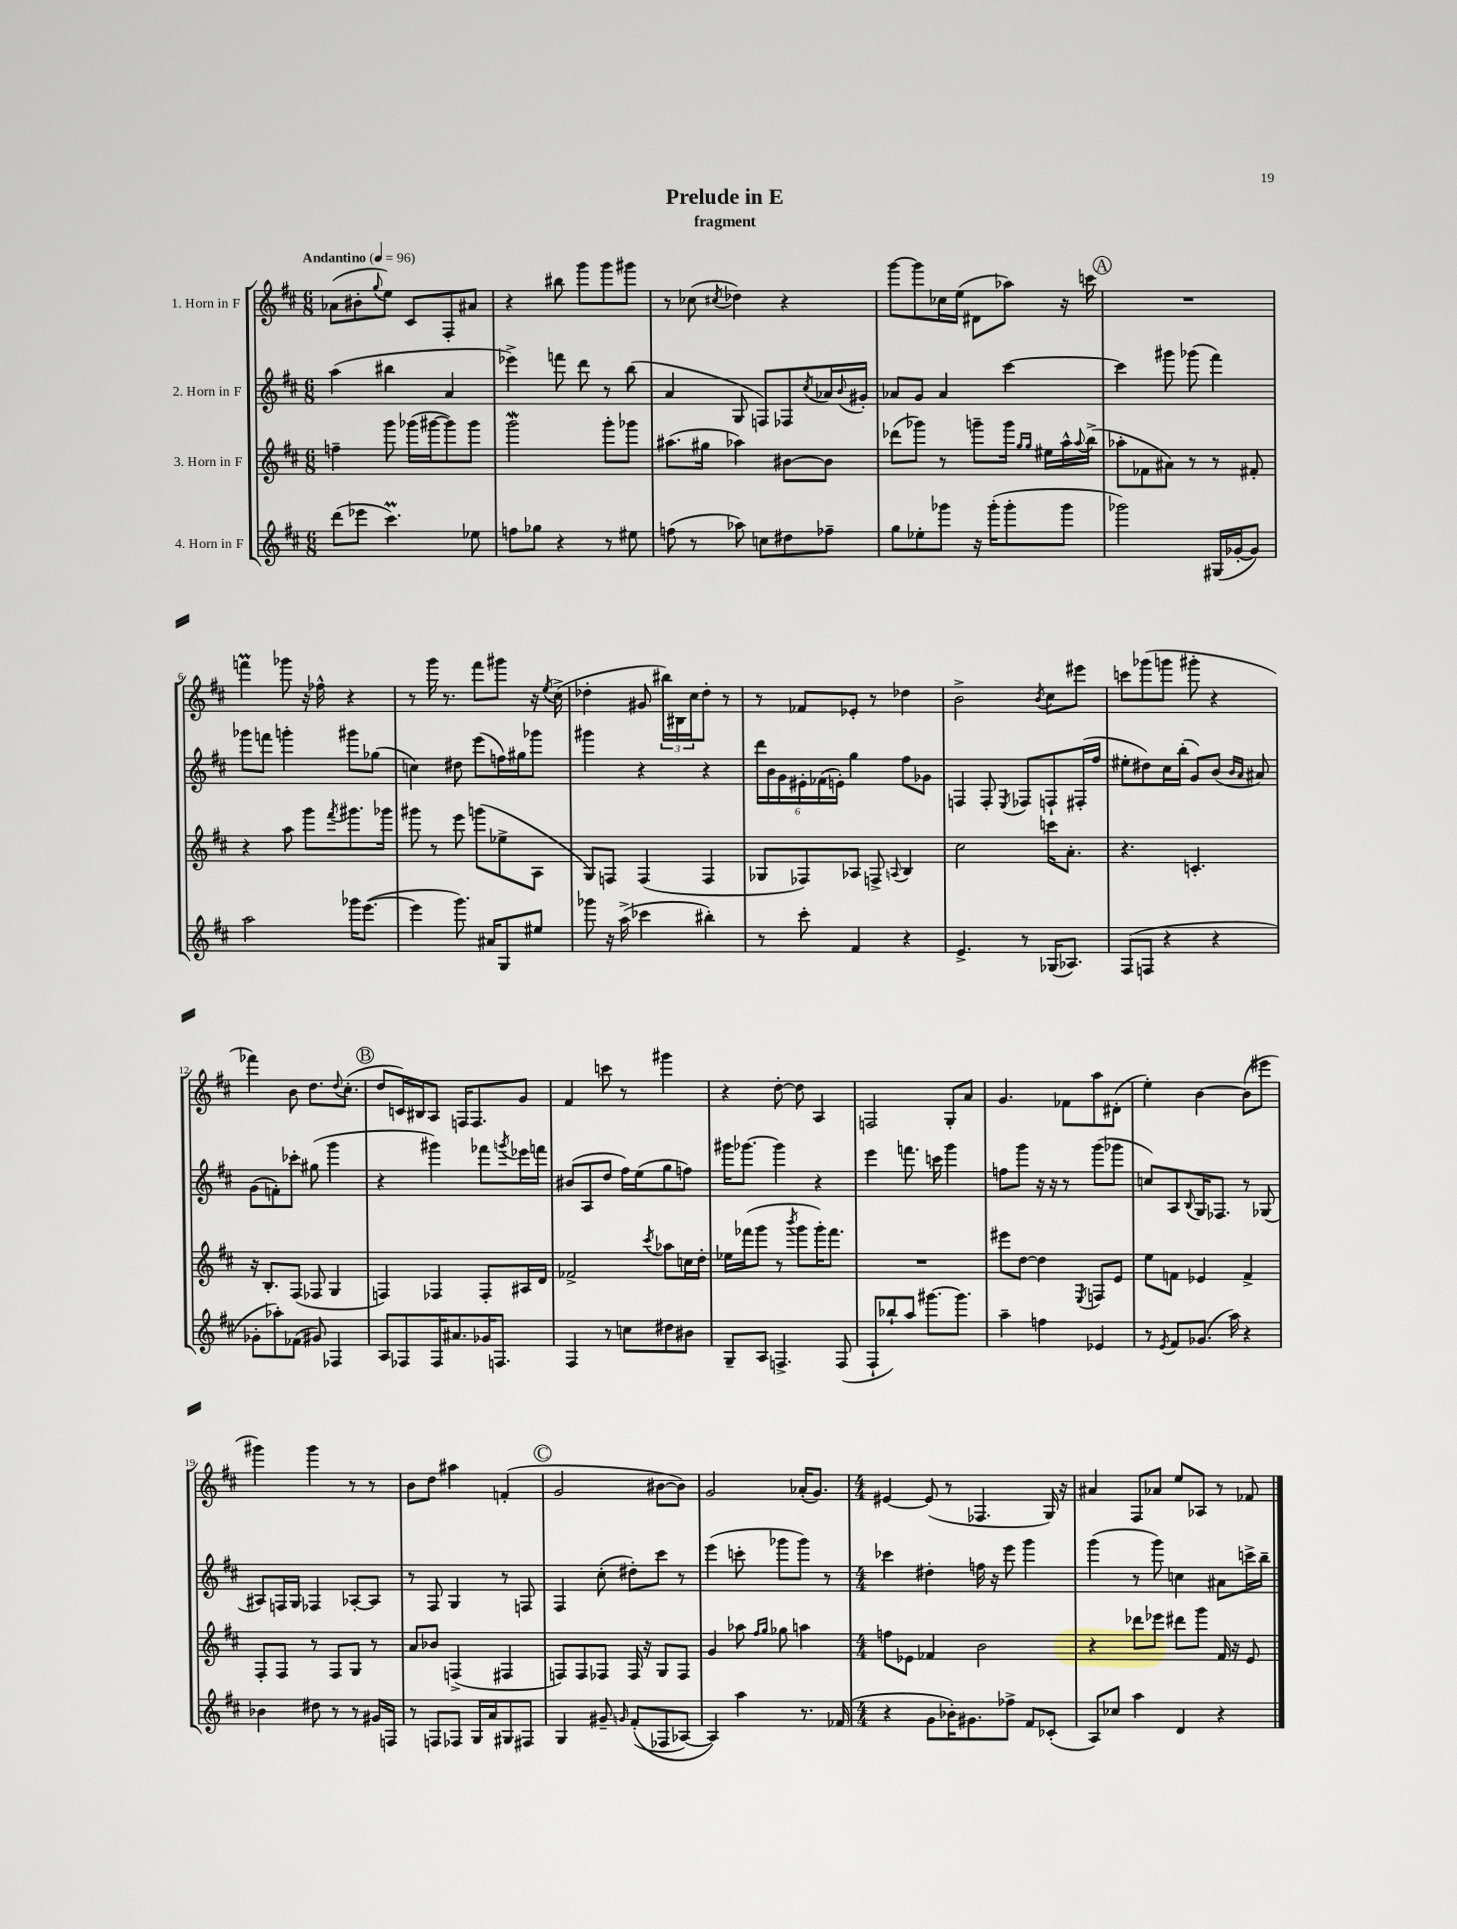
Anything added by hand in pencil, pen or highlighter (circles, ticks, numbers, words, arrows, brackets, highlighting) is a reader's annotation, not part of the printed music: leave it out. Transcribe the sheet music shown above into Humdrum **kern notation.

**kern	**kern	**kern	**kern
*part4	*part3	*part2	*part1
*staff4	*staff3	*staff2	*staff1
*I"4. Horn in F	*I"3. Horn in F	*I"2. Horn in F	*I"1. Horn in F
*clefG2	*clefG2	*clefG2	*clefG2
*k[f#c#]	*k[f#c#]	*k[f#c#]	*k[f#c#]
*M6/8	*M6/8	*M6/8	*M6/8
*MM96	*MM96	*MM96	*MM96
=1	=1	=1	=1
!	!	!	!LO:TX:a:B:t=Andantino
(8ddd\L	4ffn~\	(4aa\	(8a-X\L
8eee-X\J	.	.	8b#X'\
.	.	.	8qqgg/
4.ccc#m\)	8ggg\	4bb#X\	8ee\J)
.	(16ggg-X\LL	.	8c#/L
.	[16ggg#X\J	.	.
.	8ggg#\])	4a/	8F#'/
8ee-X\	8ggg#\J	.	8a#X/J
=2	=2	=2	=2
8ffn\L	2gggw\	4eee-X^\)	4r
8gg-X\J	.	.	.
4r	.	8fffn\	8bb#X\
.	.	8ddd\	8ggg\L
8r	8ggg'\L	8r	8ggg\
8ee#X\	8ggg-X\J	(8bb\	8ggg#X\J
=3	=3	=3	=3
(8ffn\	(8.aa#X\L	4a/	8r
8r	.	.	(8cc-X\
.	16gg#X\Jk	.	.
.	.	.	8qcc#X/
8aa-X\)	4aa-X\)	8G/	4dd-X\)
8ccn\L	.	8Fn/L)	.
8dd#X\	[8b#X\L	8F-X/	4r
.	.	8qcc#/	.
8ff-X~\J	8b#\J]	16a-X/L	.
.	.	8qqb/	.
.	.	16g#X'/JJ	.
=4	=4	=4	=4
8gg\L	(8ddd-X\L	8a-X/L	[8ggg\L
8ee-X'\	8ggg-X\J)	8g/J	8ggg\]
8ggg-X\J	8r	4a-/	16cc-X\L
.	.	.	(16ee\JJ
16r	8gggn~\L	.	8d#X\L
(16ggg-'\KL	.	.	.
8ggg-'\	16ggg\Jk	[4ccc#\	8aa-X\J)
.	16qqgg/LL	.	.
.	16qqgg/JJ	.	.
.	16ee#X\LL	.	.
8ggg-\J	16aa^^\	.	16r
.	8qqaa/	.	.
.	(16bb^\JJ	.	16cccn\
!!LO:REH:place=s1:t=A
=5	=5	=5	=5
2ggg-X\)	8aa-X'\L	4ccc#\]	2.r
.	8f-X\	.	.
.	8a#X\J)	8ggg#X\	.
.	8r	(8ggg-X\	.
(16G#X/LL	8r	4fff#\)	.
[16g-X'/J	.	.	.
8g-/J])	8f#X'/	.	.
!!LO:LB:g=z
=6	=6	=6	=6
2aa\	4r	8ggg-X\L	4fffnM\
.	.	8fffn\J	.
.	8aa\	4gggn'\	8ggg-X\
.	8ggg\L	.	16r
.	.	.	16ff-X^^\
.	8qfff#/	.	.
16ggg-X\KL	8.ggg#X\	8ggg#X\L	4r
([8.eee\J	.	.	.
.	.	(8gg-X\J	.
.	16ggg-X\Jk	.	.
=7	=7	=7	=7
4eee\]	8ggg#X\	4ccn\)	8r
.	8r	.	16ggg\
.	.	.	8.r
8.ggg\)	8eee\	8dd#X\	.
.	(8gggn\L	(8eee\L	8fff#\L
16a#X/KL	.	.	.
8G/	8ee-X^\	16ffn\L)	8ggg#X\J
.	.	16gg#X\J	.
8ee#X/J	8A\J	8ggg-X\J	16r
.	.	.	8qee/
.	.	.	(16cc#^\
=8	=8	=8	=8
8ggg-X\	8G/L)	4ggg#X\	4dd-X'\
16r	8Fn/J	.	.
(16aa^\	.	.	.
4ccc-X\	(4F/	4r	8g#X/
.	.	.	24bb#X\LL)
.	.	.	24B#X\
.	.	.	24cc#\J
4bb#X'\)	4F/	4r	8dd-'\J
.	.	.	8r
=9	=9	=9	=9
8r	8G-X/L	24ddd\LL	8r
.	.	24b\	.
.	.	24g\	.
8ccc#'\	8F-X/)	24e#X'\	8f-X/L
.	.	(24f-X\	.
.	.	24en'\JJ)	.
4f#/	8A-X/J	4gg\	8e-X'/J
.	8Fn^/	.	8r
.	8qqAn/	.	.
4r	4B/	8ff#\L	4dd-X\
.	.	8g-X\J	.
=10	=10	=10	=10
4.e^/	2cc#\	4Fn/	2b^\
.	.	8F'/	.
.	.	8qE/	.
8r	.	8F-X/L	.
.	.	.	8qb/
(16G-X/KL	16cccn\KL	8Fn`/	8cc#\L
8.A-X/J)	8.a'\J	.	.
.	.	(16F#X'/L	8eee#X\J
.	.	16ff#/JJ	.
=11	=11	=11	=11
(8F#/L	4.r	8ee#X'\L	8cccn\L
8Fn/J	.	8dd#X\)	(8ggg-X\
4r	.	16cc#\L	8gggn\J
.	.	(16bb'\JJ	.
.	4.cn'/	8g/L)	8ggg#X'\
4r	.	(8b/J	4r
.	.	16qqb/LL	.
.	.	16qqa/JJ	.
.	.	8a#X/)	.
!!LO:LB:g=z
=12	=12	=12	=12
8g-X'\L	16r	(8g\L	4fff-X\)
.	8.B'/L	.	.
8aa-X'\)	.	8fn'\)	.
(8f-X\J	(8F#/J	8ccc-X'\J	8b\
8g#X/)	8F-X/	(8gg#X\	8.dd\L
4F-X/	4G/	4ggg\	.
.	.	.	8qqdd/
.	.	.	(8.cc#'\J
!!LO:REH:place=s1:t=B
=13	=13	=13	=13
8A/L	4Fn/)	4r	8dd/L
8F-X/	.	.	16cn/L)
.	.	.	16B#X/J
16F-/K	4F-X/	4ggg#X\)	8A/J
8.a#X/	.	.	.
.	.	.	16Fn/KL
.	.	.	8.F/
16g-X/K	8F-'/L	8fff-X\L	.
8.Fn/J	.	.	.
.	.	8qgggn/	.
.	16A#X/L	16eee-X\L	8g/J
.	16d/JJ	16fffn\JJ	.
=14	=14	=14	=14
4F#/	2f-X^/	(8b#X/L	4f#/
.	.	8A/	.
8r	.	8dd/J	8cccn\
8ccn\L	.	16ff#\LL)	8r
.	.	(16ee\J	.
.	8qccc#/	.	.
8dd#X\	8aa-X\L	8gg\	4ggg#X\
8b#X\J	16ccn\L	8ffn\J)	.
.	16dd'\JJ	.	.
=15	=15	=15	=15
8G~/L	16ee-X\LL	16ggg#X\KL	4r
.	(16fff-X\J	[8.ggg-X\J	.
8A/J	8ggg\J	.	.
4.Fn^/	8r	4ggg-\]	[8dd'\
.	8qbbb/	.	.
.	8ggg\L	.	8dd\]
.	16ggg'\K)	4r	4A/
.	8.fff-\J	.	.
(8F/	.	.	.
=16	=16	=16	=16
8F#`/L	2.r	4eee\	2Fn/
8bb-X`/)	.	.	.
8aa/J	.	8.fffn\	.
[8.ggg#X\L	.	.	.
.	.	16cccn\	.
.	.	4ggg\	8G'/L
8.ggg#\J]	.	.	.
.	.	.	8a/J
=17	=17	=17	=17
4aa~\	8eee#X\L	8ffn\L	4.g/
.	[8dd\J	8ggg\J	.
4ffn\	4dd\]	16r	.
.	.	16r	.
.	.	8r	8f-X\L
.	8qE/	.	.
4e-X/	8Fn/L	(8ggg\L	8aa\
.	8e/J	8ggg-X\J	(8d#X'\J
=18	=18	=18	=18
8r	8ee\L	8ccn/L)	4ee'\)
8qe/	.	.	.
8f#/L	8fn\J	8A/	.
.	.	8qqB/	.
(8.g-X/J	4e-X/	16G/K	[4b\
.	.	8.F-X/J	.
16aa\)	.	.	.
4r	4f^/	8r	(8b\L]
.	.	(8G-X/	8eee#X\J
!!LO:LB:g=z
=19	=19	=19	=19
4b-X\	8F#'/L	8A#X/L)	4ggg#X\)
.	8F#/J	16Fn/L	.
.	.	16G/JJ	.
8dd#X\	8r	4F-X/	4ggg#\
8r	8F#/L	.	.
8r	8G/J	[8A-X'/L	8r
16g#X/LL	8r	8A-/J]	8r
16Fn/JJ	.	.	.
=20	=20	=20	=20
8r	8a/L	8r	8b\L
8Fn/L	8b-X/J	8F#/	8dd\J
8F-X/J	(4Fn^/	4G/	4aa#X\
16G/LL	.	.	.
16a/J	.	.	.
8G#X/	4F#X/	8r	(4fn'/
8F#X/J	.	8Fn/	.
!!LO:REH:place=s1:t=C
=21	=21	=21	=21
4G/	8Fn/L)	4F#/	2g/
.	8F/	.	.
8g#X~/	8F-X/J	(8cc#'\	.
16qqgn/	.	.	.
((8f#'/L	16F-/	8dd#X'\L)	.
.	16r	.	.
8F-X/	8G/L	8ccc#\J	[8b#X\L
[8A-X/J)	8F-/J	8r	8b#\J])
=22	=22	=22	=22
4A-/])	4g/	(4eee\	2g/
4aa\	8aa-X\	8cccn'\	.
.	16qqff#/LL	.	.
.	16qqgg/JJ	.	.
.	8gg-X\	8ggg-X\L	.
8.r	4aan\	8ggg-\J)	(16a-X'/KL
.	.	.	8.g/J)
.	.	8r	.
(16f-X/	.	.	.
=23	=23	=23	=23
*M4/4	*M4/4	*M4/4	*M4/4
4r	8ffn\L	4ccc-X\	[4e#X/
.	8e-X\J	.	.
8g\L	4f-X/	4dd#X'\	(8e#/]
16b-X'\K)	.	.	8r
8.g#X\	.	.	.
.	2b\	16ffn\	4.F-X/
.	.	16r	.
8ff-X^\J	.	8eee\	.
8f#/L	.	4ggg\	.
(8c-X'/J	.	.	16G/)
.	.	.	16r
=24	=24	=24	=24
8A/L)	4r	(4ggg\	4a#X/
8cc-X/J	.	.	.
4aa\	8ddd-X\L	8r	8F#/L
.	8eee-X\J	8ggg\)	8a-X/J
4d/	8ddd#X\L	4ccn\	8ee/L
.	8ggg\J	.	8A-X/J
4r	16f#/	8a#X\L	8r
.	16r	.	.
.	8e/	16cccn^\L	8f-X/
.	.	16bb~\JJ	.
==	==	==	==
*-	*-	*-	*-
